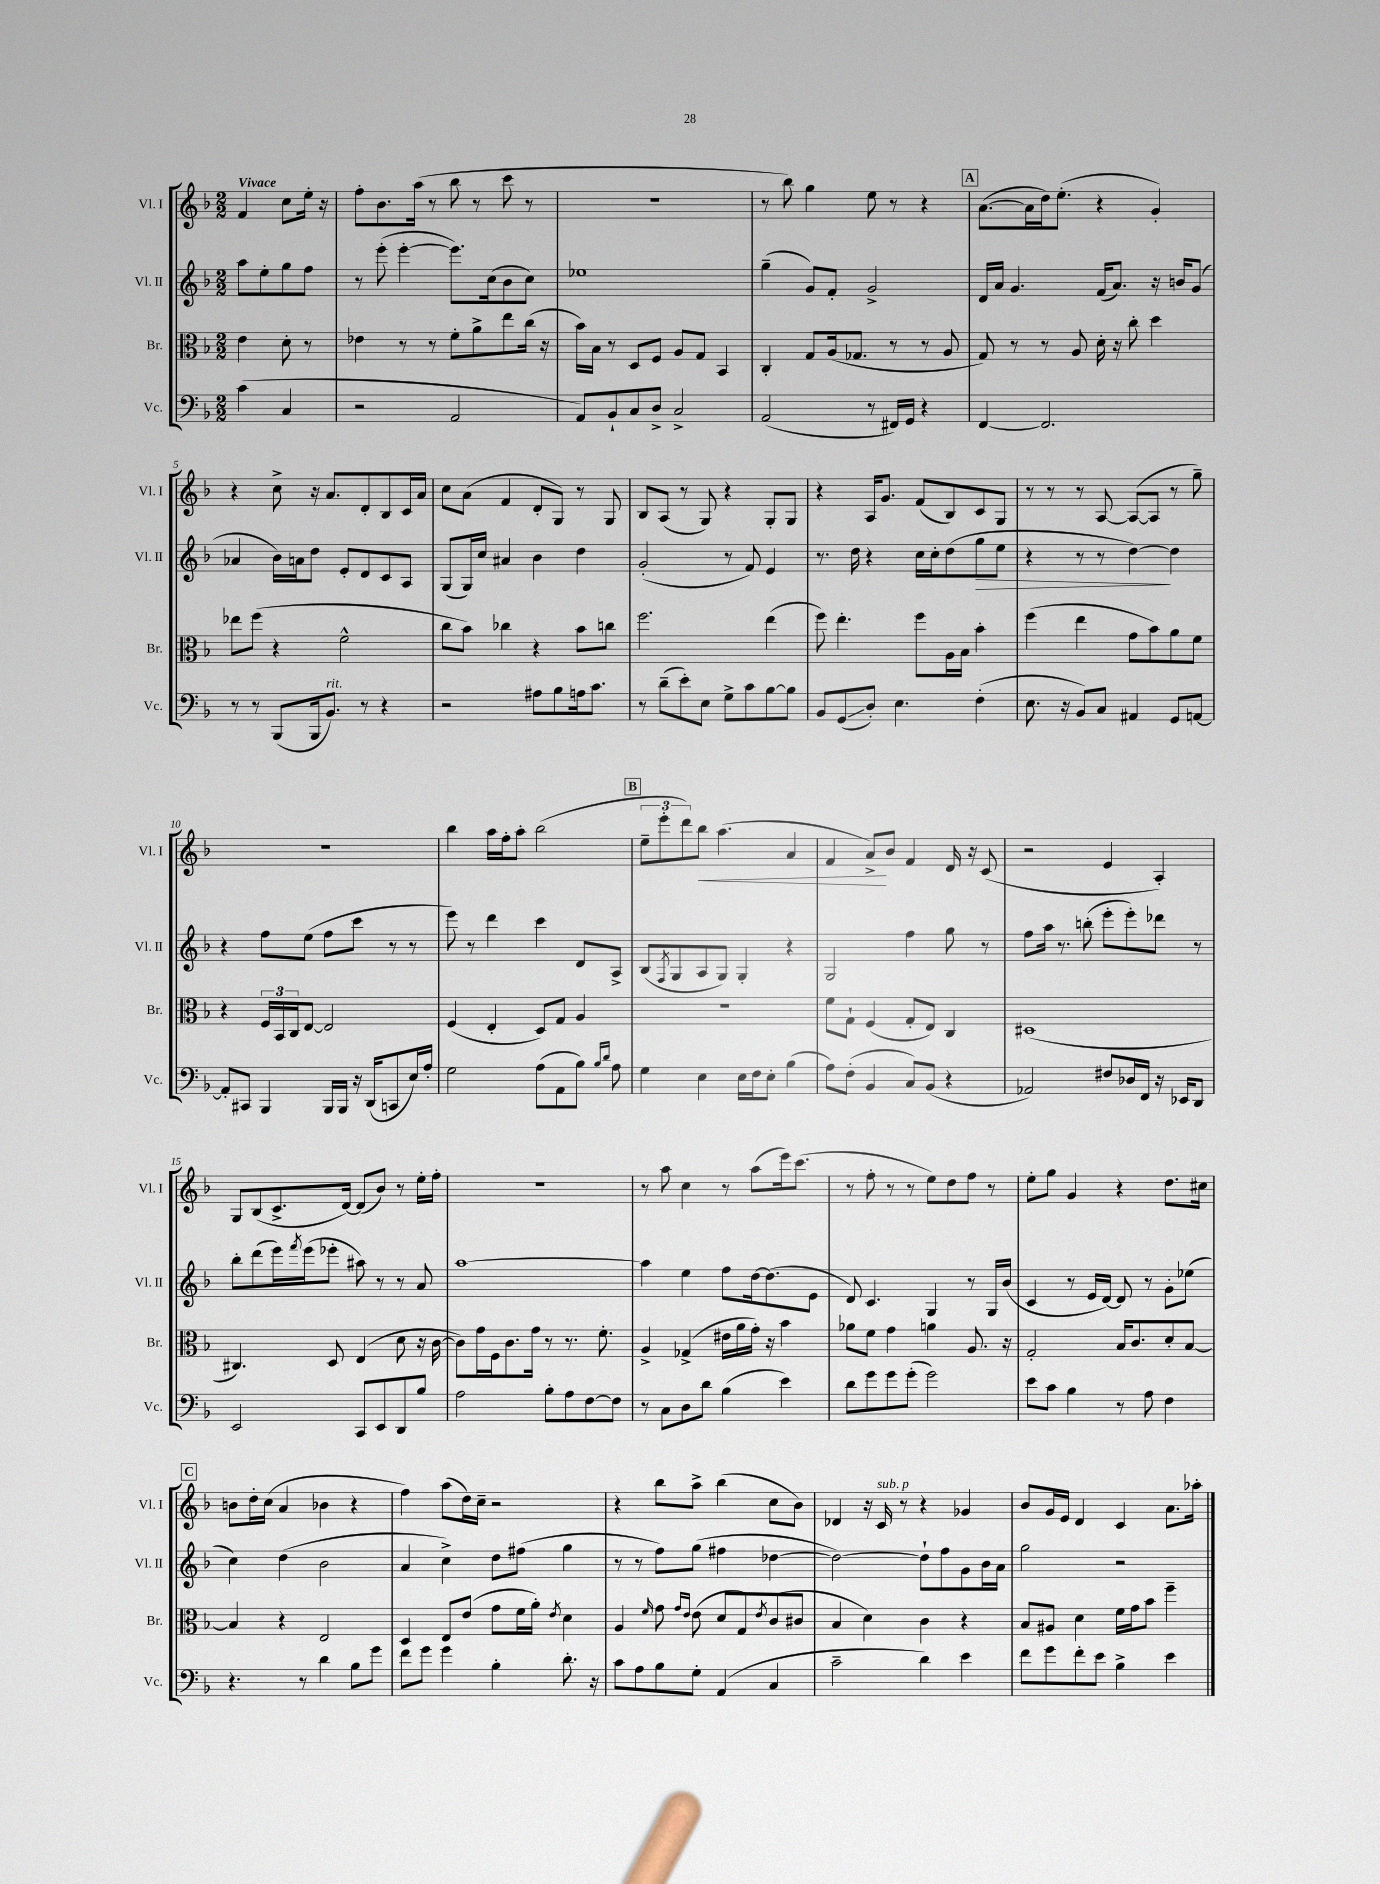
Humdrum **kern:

**kern	**kern	**kern	**kern
*staff4	*staff3	*staff2	*staff1
*clefF4	*clefC3	*clefG2	*clefG2
*k[b-]	*k[b-]	*k[b-]	*k[b-]
*M2/2	*M2/2	*M2/2	*M2/2
(4c\	4e\	8aa\L	4f/
.	.	8ee'\	.
4C/	8d'\	8gg\	8cc\L
.	8r	8ff\J	16ee'\Jk
.	.	.	16r
=	=	=	=
2r	4e-\	8r	8ff'\L
.	.	(8eee'\	8.b-\
.	8r	[4eee'\	.
.	.	.	(16aa\Jk
.	8r	.	8r
2AA/	8f'\L	8.eee\]L)	8bb-\
.	8a^\	.	8r
.	.	(16cc\k	.
.	8ee\	8b-\	8ccc\
.	(16cc\Jk	8cc\J)	8r
.	16r	.	.
=	=	=	=
8AA/L)	16b-\LL)	1ee-	1r
.	16B-\JJ	.	.
8BB-`/	8r	.	.
8C/	8D/L	.	.
8D^/J	8F/J	.	.
2C^/	8A/L	.	.
.	8G/J	.	.
.	4BB-/	.	.
=	=	=	=
(2AA/	4C'/	(4gg~\	8r
.	.	.	8bb-\)
.	8G/L	8g/L)	4gg\
.	(16A/k	8f'/J	.
.	8.G-/J	.	.
8r	.	2g^/	8ee\
16FF#/LL)	8r	.	8r
16GG/JJ	.	.	.
4r	8r	.	4r
.	8A/	.	.
=	=	=	=
[4FF/	8G/)	16d/LL	([8.a\L
.	.	16a/JJ	.
.	8r	4.g/	.
.	.	.	16a\]L
2.FF/]	8r	.	16dd\J)
.	.	.	(8.ee'\J
.	8A/	.	.
.	16d'\	(16f/LK	4r
.	16r	8.a/J)	.
.	8cc'\	.	.
.	4dd\	16r	4g'/)
.	.	16b/LK	.
.	.	(8g/J	.
=	=	=	=
8r	8ee-\L	4a-/	4r
8r	(8ff\J	.	.
(8BBB-/L	4r	16b-\LL)	8cc^\
.	.	16a\J	.
16BBB-/k	.	8dd\J	16r
8.BB-/J)	.	.	8.a/L
.	2f^^\	8e'/L	.
8r	.	8d/	8d'/
4r	.	8c/	8B-/
.	.	8A/J	16c/L
.	.	.	16a/JJ
=	=	=	=
2r	8cc\L	(8G/L	8cc\L
.	8b-\J)	16G/L)	(8a\J
.	.	16cc/JJ	.
.	4cc-\	4a#/	4f/
8A#\L	4r	4b-\	8d'/L
8B-\	.	.	8G/J)
16A\k	8b-\L	4dd\	8r
8.c\J	.	.	.
.	8cc\J	.	8G/
=	=	=	=
8r	2.ff\	(2g'/	8B-/L
(8d~\L	.	.	(8A/J
8e'\)	.	.	8r
8E\J	.	.	8G/)
8G^\L	.	8r	4r
8c\	.	8f/)	.
[8B-\	(4ee\	4e/	8G'/L
8B-\]J	.	.	8G/J
=	=	=	=
8BB-/L	8ff\)	8.r	4r
(8GG/	4.ee'\	.	.
.	.	16dd\	.
8D'/J)	.	4r	16A/LK
.	.	.	8.g/J
4.E\	.	.	.
.	8ff\L	16cc\LL	(8f/L
.	.	16cc'\J	.
.	16A\L	(8dd\	8B-/)
.	16B-\JJ	.	.
(4F'\	4b-'\	8gg\	8c/
.	.	8ee\J	8G/J
=	=	=	=
8.E\	(4ff\	4r	8r
.	.	.	8r
16r	.	.	.
8BB-/L)	4ee\	8r	8r
8C/J	.	8r	[8A/
4AA#/	8g\L	[4dd\)	(8A/_L
.	8b-\)	.	8A/]J
8GG/L	8a\	4dd\]	8r
[8AA/J	8f\J	.	8gg~\)
=	=	=	=
8AA'/]L	4r	4r	1r
8CC#/J	.	.	.
4BBB-/	24F/LL	8ff\L	.
.	24BB-/	.	.
.	24C/J	.	.
.	[8E/J	(8ee\J	.
16BBB-/LL	2E/]	8ff\L	.
16BBB-/JJ	.	.	.
16r	.	8ccc\J	.
(16DD/LK	.	.	.
8CC/	.	8r	.
16E/L)	.	8r	.
16A'/JJ	.	.	.
=	=	=	=
2G\	(4F/	8eee\)	4bb-\
.	.	8r	.
.	4E'/	4ddd\	16aa\LL
.	.	.	16ff'\J
.	.	.	8aa'\J
(8A\L	8D/L)	4ccc\	(2bb-\
8AA\	8G/J	.	.
8B-\J)	4A/	8d/L	.
16qqB-/LL	.	.	.
16qqd/JJ	.	.	.
8A\	.	8A^/J	.
=	=	=	=
4G\	1r	(8B-/L	12ee~\L
.	.	.	12eee'\
.	.	8qF/	.
.	.	8G/	.
.	.	.	12ddd\)
4E\	.	8A/	8bb-\J
.	.	8G/J)	(4.aa\
16E\LL	.	4G'/	.
16F\J	.	.	.
8E'\J	.	.	.
(4B-\	.	4r	4a/
=	=	=	=
8A\L)	8f\L	2G/	4f/
(8F'\J	8G`\J	.	.
4BB-/	(4F/	.	8a^/L)
.	.	.	8b-/J
8C/L)	8G'/L	4ff\	4f/
(8BB-/J	8E/J)	.	.
4r	4C/	8gg\	16d/
.	.	.	16r
.	.	8r	(8c/
=	=	=	=
2AA-/)	(1D#	8ff\L	2r
.	.	16aa\Jk	.
.	.	8.r	.
.	.	(8bb'\	.
8F#/L	.	8eee'\L	4e/
16D-/L	.	8eee'\)	.
16FF/JJ	.	.	.
16r	.	8ddd-\J	4A'/)
16EE-/LK	.	.	.
8DD/J	.	8r	.
=	=	=	=
2EE/	4.C#/)	8bb-'\L	8G/L
.	.	(8ddd\	(8B-/
.	.	16eee\L)	8.c^/
.	.	8qfff/	.
.	.	(16eee\J	.
.	8D/	8eee-'\J	.
.	.	.	[16d/Jk)
8CC/L	(4E/	8aa#\)	(8d/]L
8EE/	.	8r	8b-/J)
8DD/	8d\	8r	8r
8B-/J	16r	8a/	16ee'\LL
.	[16c\	.	16ff'\JJ
=	=	=	=
2A\	8c\]L)	[1aa	1r
.	16g\L	.	.
.	16F\J	.	.
.	8.c\	.	.
.	16g\Jk	.	.
8B-'\L	8r	.	.
8A\	8.r	.	.
[8F\	.	.	.
.	8.f'\	.	.
8F\]J	.	.	.
=	=	=	=
8r	4A^/	4aa\]	8r
8C\L	.	.	8aa\
8D\	(4G-^/	4ee\	4cc\
8d\J	.	.	.
(4B-\	16e#\LL	8ff\L	8r
.	16a\	.	.
.	16g'\JJ)	[16dd\k	(8aa\L
.	16r	(8.dd\]	.
4e\)	4b-\	.	16eee\k)
.	.	.	(8.ccc\J
.	.	8e\J	.
=	=	=	=
8d\L	8a-\L	8d/)	8r
8g\	8f\J	4.c/	8ff'\
8g\	4g\	.	8r
(8g'\J	.	.	8r
2g\)	4a\	4G/	8ee\L)
.	.	.	8dd\
.	8.A/	8r	8ff\J
.	.	16G/LL	8r
.	16r	(16b-/JJ	.
=	=	=	=
8e\L	2G'/	4c/	8ee'\L
8c\J	.	.	8gg\J
4B-\	.	8r	4g/
.	.	16e/LL	.
.	.	[16d/JJ)	.
8r	16B-/LK	8d/]	4r
.	8.c/	.	.
8A\	.	8r	.
4F\	8d'/	8g'\L	8.dd\L
.	[8B-/J	(8ee-\J	.
.	.	.	16cc#\Jk
=	=	=	=
4.r	4B-/]	4cc\)	8b\L
.	.	.	16dd'\L
.	.	.	(16cc\JJ
.	4r	(4dd\	4a/
8r	.	.	.
4d\	2E/	2b-\	4b-\
8B-\L	.	.	4r
8g\J	.	.	.
=	=	=	=
8f\L	4D/	4a/	4ff\)
8g\J	.	.	.
4g\	8E/L	4cc^\)	(8aa\L
.	(8e/J	.	16dd\L)
.	.	.	16cc~\JJ
4B-'\	8g\L	8dd\L	2r
.	16f\L	(8ff#\J	.
.	16a'\JJ)	.	.
.	8qe/	.	.
8.d'\	4d\	4gg\	.
16r	.	.	.
=	=	=	=
8c\L	4A/	8r	4r
8A\	.	8r	.
.	16qqf/	.	.
8B-\	8g\	8ff\L)	8bb-\L
.	16qqg/LL	.	.
.	16qqe/JJ	.	.
8G'\J	(8e\	(8gg\J	8aa^\J
(4AA/	8d/L	4ff#\	(4bb-\
.	8G/)	.	.
.	8qe/	.	.
4C/	(8c/	[4dd-\	8cc\L
.	8c#/J	.	8b-\J)
=	=	=	=
2c~\	4B-/	2dd-\_)	4d-/
.	4d\)	.	16r
.	.	.	16c/
.	.	.	8r
4d\)	4c\	8dd-`\]L	4r
.	.	8ff\	.
4e\	4r	8g\	4g-/
.	.	16b-\L	.
.	.	16a\JJ	.
=	=	=	=
8f\L	8B-/L	2gg\	8b-/L
8g\	8A#/J	.	16g/L
.	.	.	16e/JJ
8f'\	4d\	.	4d/
8e\J	.	.	.
4B-^\	16f\LL	2r	4c/
.	16g\J	.	.
.	8b-\J	.	.
4e\	4ff~\	.	8.a\L
.	.	.	16aa-'\Jk
==	==	==	==
*-	*-	*-	*-
